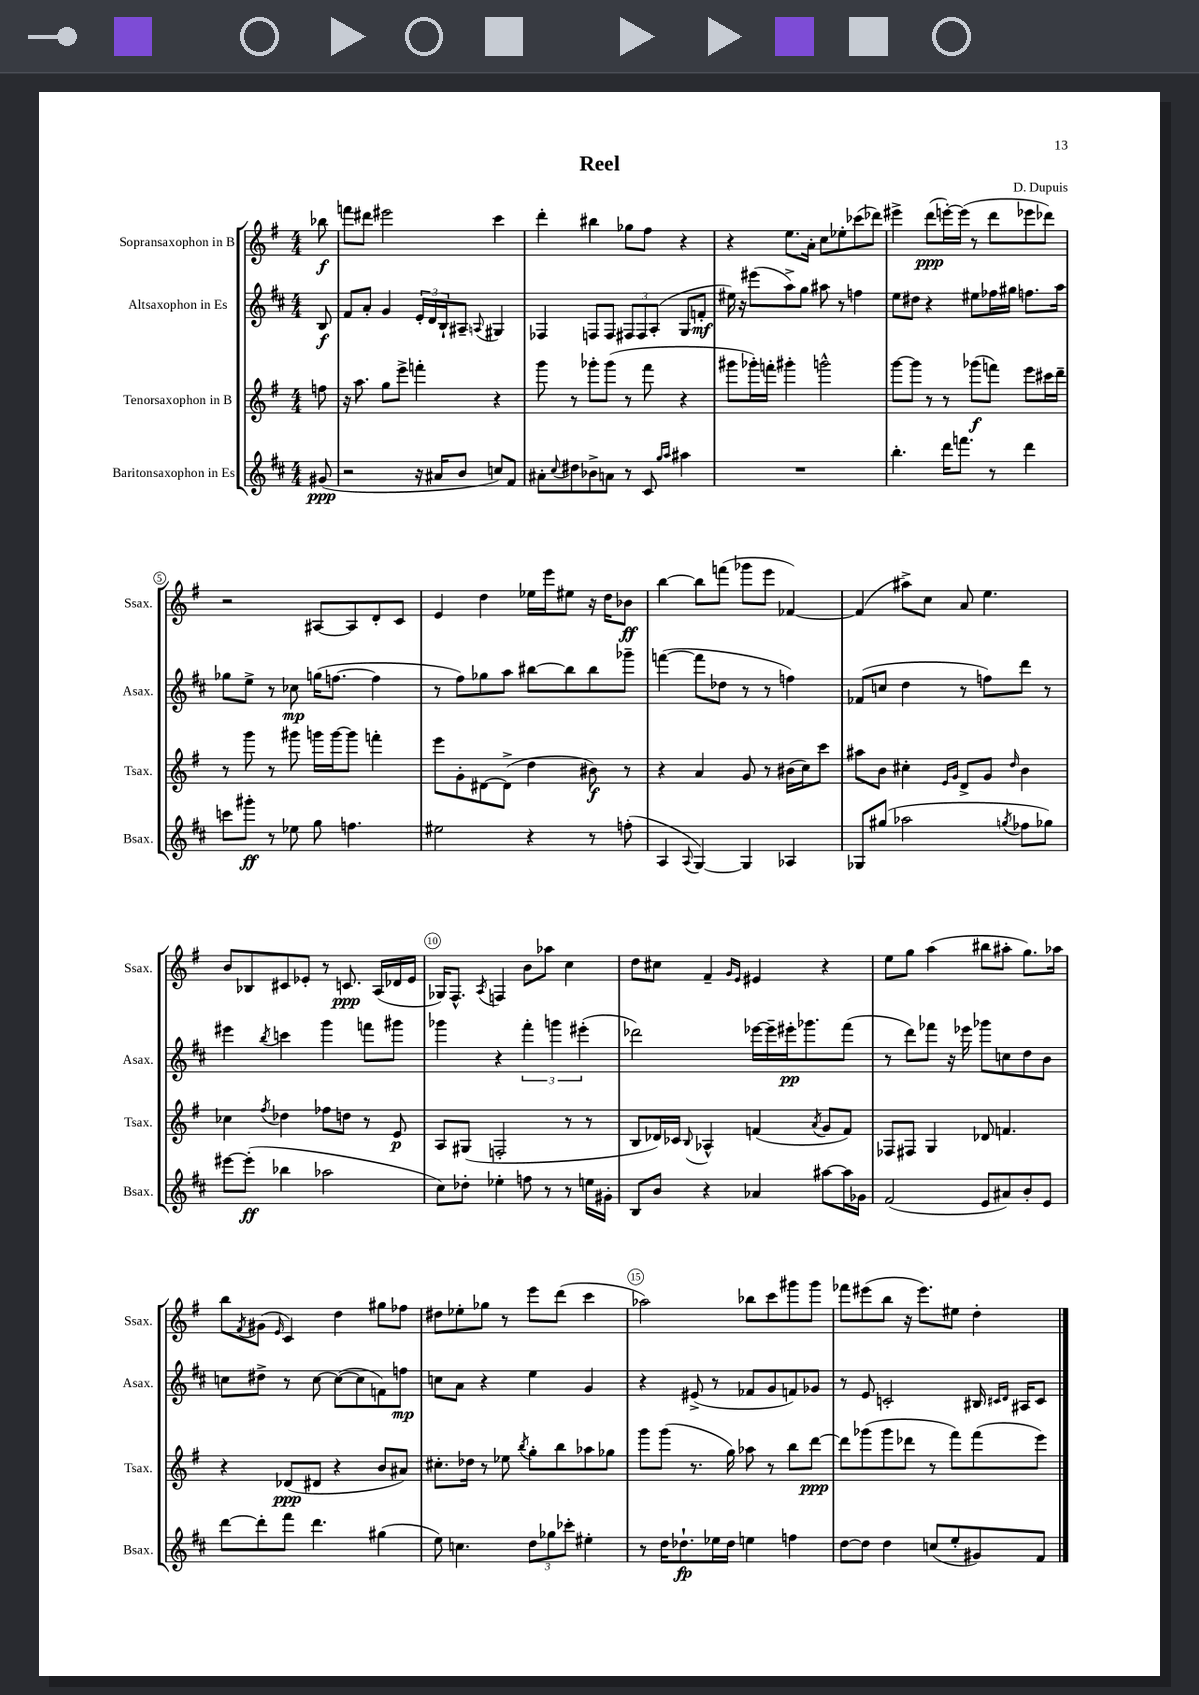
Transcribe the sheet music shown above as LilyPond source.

\header { title = "Reel" composer = "D. Dupuis" }
<<
\new StaffGroup <<
\new Staff = "s0" \with { instrumentName = "Sopransaxophon in B" shortInstrumentName = "Ssax." } {
    \clef treble \key g \major \numericTimeSignature \time 4/4 \partial 8
    bes''8\f |
    f'''8 dis'''8 eis'''2 c'''4 |
    d'''4-. bis''4 ges''8 fis''8 r4 |
    r4 e''8. a'16-. c''8 ees''8-. ces'''8( des'''8) |
    eis'''4-> d'''8\ppp( e'''16~-.) e'''16( r8 d'''8 ees'''8 des'''8) |
    r2 ais8~ ais8 d'8-. c'8 |
    e'4 d''4 ees''16 e'''16 eis''8 r16 d''16 bes'8\ff |
    b''4~ b''8 f'''8( ges'''8 e'''8 fes'4~) |
    fes'4( ais''8->) c''8 a'8 e''4. |
    b'8 bes8 cis'8 ees'8-. r8 c'8.\ppp a16( des'16 ees'16 |
    ges16) fis8.-^ \acciaccatura { a8 } f4 b'8 aes''8 c''4 |
    d''8 cis''8 fis'4-- \grace { g'16 e'16 } eis'4 r4 |
    e''8 g''8 a''4( bis''8 ais''8-. g''8.) aes''16 |
    b''8 \acciaccatura { fis'8 } gis'8( \grace { e'16 } c'4) d''4 gis''8 fes''8 |
    dis''8 ees''8-. ges''8 r8 e'''8 d'''8( c'''4 |
    aes''2) bes''8 c'''8 gis'''8 gis'''8 |
    fes'''8 eis'''8( b''8 r16 eis'''8.) eis''8 d''4-. \bar "|." |
}
\new Staff = "s1" \with { instrumentName = "Altsaxophon in Es" shortInstrumentName = "Asax." } {
    \clef treble \key d \major \numericTimeSignature \time 4/4 \partial 8
    b8\f |
    fis'8 a'8-. g'4 \tuplet 3/2 { e'16-. d'16 b16-! } ais8-- \appoggiatura { a8 } gis4 |
    fes4 f8 f8 \tuplet 3/2 { fis8 fis8 a8-.( } g8 f'8-.\mf |
    eis''16) r16 eis'''8( a''8->) g''8 ais''8 r8 f''4 |
    e''8 dis''8 r4 eis''8 fes''16 gis''16 f''8. a''16 |
    ges''8 e''8-> r8 ces''8\mp g''16( f''8.~ f''4 |
    r8 fis''8) ges''8 a''8 bis''8~ bis''8 bis''8 ges'''8-- |
    f'''4~( f'''8 des''8 r8 r8 f''4) |
    fes'8( c''8 d''4 r8 f''8) d'''8 r8 |
    eis'''4 \acciaccatura { b''8 } c'''4 g'''4 f'''8 gis'''8 |
    ges'''4 r4 \tuplet 3/2 { fis'''4-. g'''4 eis'''4-.( } |
    des'''2) ees'''16~ ees'''16-- eis'''16-.\pp ges'''8. fis'''8( |
    r8 d'''8) fes'''8 r16 ees'''16 ges'''8 c''8 d''8 b'8 |
    c''8 dis''8-> r8 c''8~ c''8~( c''8 f'8) f''8\mp |
    c''8 a'8 r4 e''4 g'4 |
    r4 eis'8->( r8 fes'8 g'8 f'8) ges'8 |
    r8 e'8 c'2-. bis16 \grace { cis'16 d'16 } ais16 cis'8 \bar "|." |
}
\new Staff = "s2" \with { instrumentName = "Tenorsaxophon in B" shortInstrumentName = "Tsax." } {
    \clef treble \key g \major \numericTimeSignature \time 4/4 \partial 8
    f''8 |
    r16 a''8. g''8 e'''8-> f'''4-. r4 |
    g'''8 r8 ges'''8-. ges'''8( r8 fis'''8 r4 |
    gis'''8 ges'''16-.) f'''16-. gis'''4-. g'''2-^ |
    g'''8~ g'''8 r8 r8 ges'''8\f( f'''8) e'''8 cis'''16 d'''16-- |
    r8 g'''8 r8 gis'''8 g'''16 g'''16~ g'''8 f'''4-. |
    e'''8 g'8-. dis'8~ dis'8->( d''4 bis'8\f) r8 |
    r4 a'4 g'8 r8 bis'16( c''16) c'''8 |
    ais''8 b'8 cis''4-. \grace { e'16 g'16 } d'8-> g'8 \grace { d''16 } b'4 |
    ces''4 \acciaccatura { fis''8 } des''4 fes''8 d''8 r8 e'8\p |
    a8 gis8( f2-. r8 r8 |
    b8 des'16) ces'16 \appoggiatura { b8 } aes4-^ f'4( \acciaccatura { a'8 } g'8 f'8) |
    fes8 fis8 g4 des'8 f'4. |
    r4 des'8\ppp( dis'8 r4 b'8 ais'8) |
    cis''8.-. des''16 r8 ees''8 \acciaccatura { b''8 } g''8-. b''8 aes''8 ges''8 |
    g'''8 g'''8( r8. g''16) aes''8 r8 b''8 d'''8~\ppp |
    d'''8 ges'''8( ges'''8 des'''8 r8 fis'''8) fis'''8( e'''8) \bar "|." |
}
\new Staff = "s3" \with { instrumentName = "Baritonsaxophon in Es" shortInstrumentName = "Bsax." } {
    \clef treble \key d \major \numericTimeSignature \time 4/4 \partial 8
    gis'8\ppp( |
    r2 r16 ais'16 b'8 c''8) fis'8 |
    ais'8-. \appoggiatura { cis''8 } dis''8 bes'8-> a'8 r8 cis'8 \grace { g''16 a''16 } ais''4 |
    R1 |
    b''4.-. d'''16 f'''8. r8 d'''4 |
    c'''8 gis'''8-.\ff r8 ees''8 g''8 f''4. |
    eis''2 r4 r8 f''8-.( |
    a4 \appoggiatura { a8 } g4~) g4 aes4 |
    ges8 gis''8( aes''2 \acciaccatura { g''8 } fes''8 ges''8) |
    eis'''8~ eis'''8-.\ff( bes''4 aes''2 |
    cis''8) des''8-. ees''4-. f''8 r8 r8 e''16 gis'16-. |
    b8 b'8 r4 aes'4 ais''8~ ais''16 ges'16 |
    fis'2( e'8 ais'8) b'8-. e'8 |
    d'''8~ d'''8-. fis'''8 d'''4. gis''4( |
    e''8) c''4. \tuplet 3/2 { d''8 ges''8 ces'''8-. } eis''4-. |
    r8 d''16 des''8.-!\fp ees''16 des''16 e''4 f''4 |
    d''8~ d''8 d''4 c''8( e''8-. gis'8) fis'8 \bar "|." |
}
>>
>>
\layout { \context { \Score \override BarNumber.break-visibility = ##(#f #t #t) barNumberVisibility = #(every-nth-bar-number-visible 5) \override BarNumber.stencil = #(make-stencil-circler 0.1 0.3 ly:text-interface::print) } }
